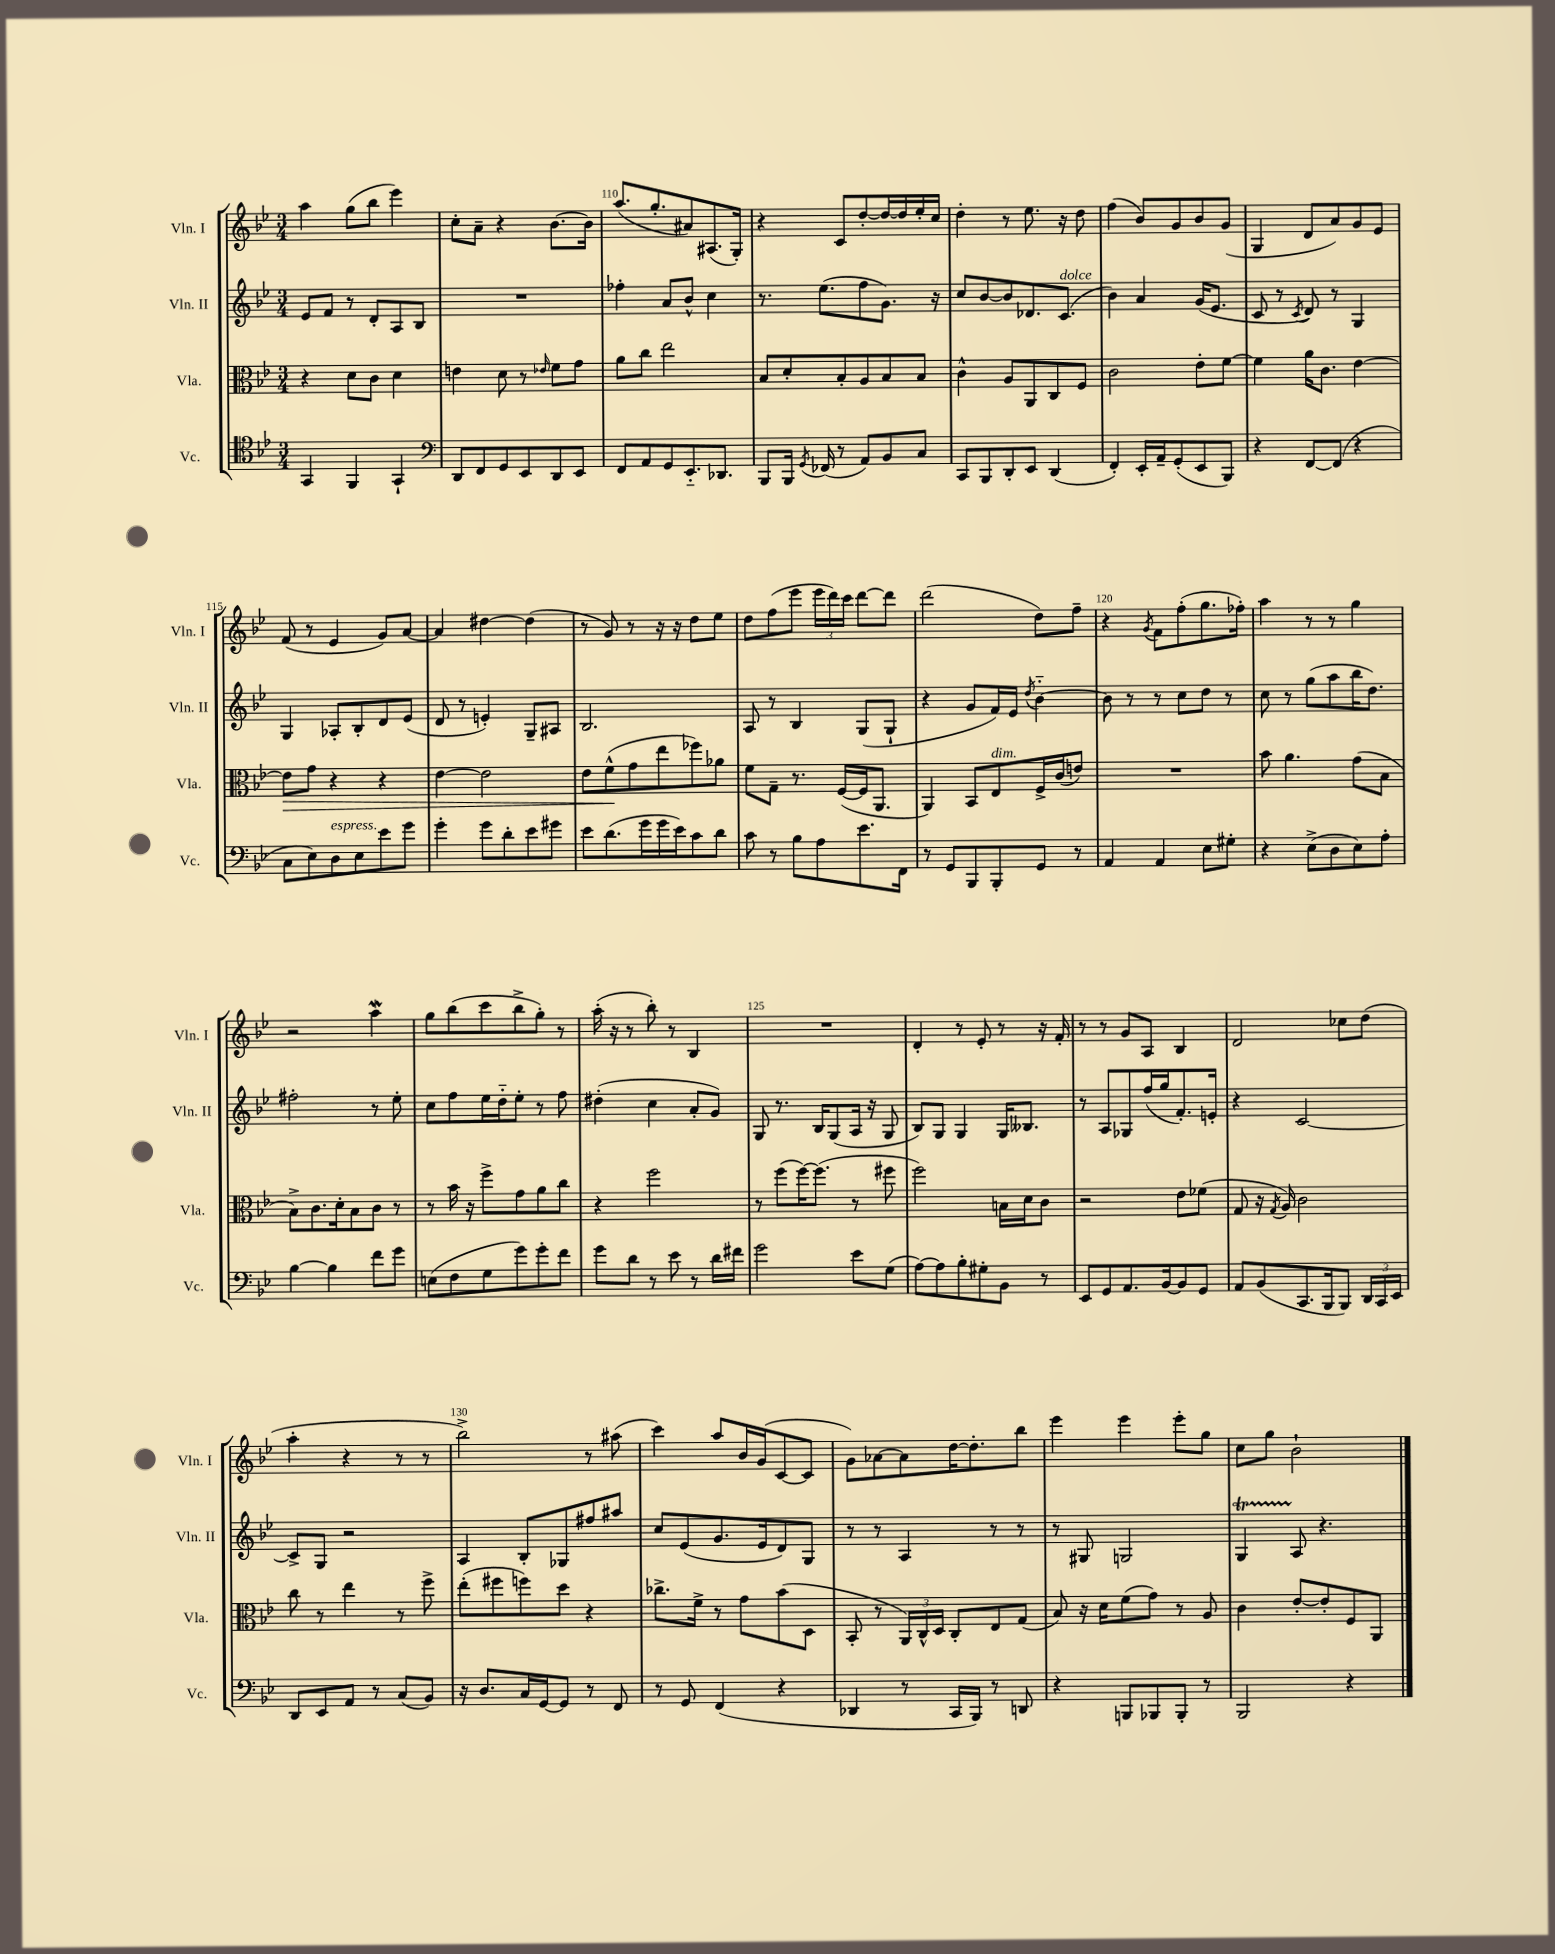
<<
\new StaffGroup <<
\new Staff = "s0" \with { instrumentName = "Vln. I" shortInstrumentName = "Vln. I" } {
    \clef treble \key bes \major \numericTimeSignature \time 3/4
    \autoBeamOff a''4 g''8[( bes''8] ees'''4) |
    c''8[-. a'8]-- r4 bes'8.[~ bes'16] |
    a''8.[( g''8.-. ais'8) ais8.( g16]-.) |
    r4 c'8[ d''8~-. d''16~ d''16 ees''16-. c''16] |
    d''4-. r8 ees''8. r16 d''8 |
    f''4( bes'8[) g'8 bes'8 g'8]( |
    g4 d'8[ a'8) g'8 ees'8] |
    f'8( r8 ees'4 g'8[) a'8]~ |
    a'4 dis''4~ dis''4( |
    r8 g'8) r8 r16 r16 d''8[ ees''8] |
    d''8[ f''8( ees'''8] \tuplet 3/2 { ees'''16[ d'''16) c'''16] } d'''8[~ d'''8] |
    d'''2( d''8[) f''8]-- |
    r4 \acciaccatura { g'8 } f'8[ f''8-.( g''8. fes''16]-.) |
    a''4 r8 r8 g''4 |
    r2 a''4\mordent |
    g''8[ bes''8( c'''8 bes''8-> g''8]-.) r8 |
    a''16-.( r16 r8 bes''8-.) r8 bes4 |
    R2. |
    d'4-. r8 ees'8-. r8 r16 f'16-. |
    r8 r8 g'8[ a8] bes4 |
    d'2 ces''8[ d''8]( |
    a''4-. r4 r8 r8 |
    bes''2->) r8 ais''8( |
    c'''4) a''8[ bes'16 g'16( c'8~ c'8] |
    g'8[) aes'8~ aes'8 d''16~ d''8.-. bes''8] |
    ees'''4 ees'''4 ees'''8[-. g''8] |
    c''8[ g''8] bes'2-! \bar "|." |
}
\new Staff = "s1" \with { instrumentName = "Vln. II" shortInstrumentName = "Vln. II" } {
    \clef treble \key bes \major \numericTimeSignature \time 3/4
    \autoBeamOff ees'8[ f'8] r8 d'8[-. a8 bes8] |
    R2. |
    fes''4-. a'8[ bes'8]-^ c''4 |
    r8. ees''8.[( f''8 g'8.]) r16 |
    c''8[ bes'8~ bes'8 des'8. c'8.]^\markup { \italic "dolce" }( |
    bes'4) a'4 g'16[( ees'8.] |
    c'8 r8 \acciaccatura { c'8 } d'8) r8 g4 |
    g4 aes8[-. bes8-. d'8 ees'8]( |
    d'8 r8 e'4-.) g8[-- ais8] |
    bes2. |
    a8 r8 bes4 g8[( g8]-! |
    r4 g'8[ f'16) ees'16] \acciaccatura { d''8 } bes'4~-_ |
    bes'8 r8 r8 c''8[ d''8] r8 |
    c''8 r8 g''8[( a''8 bes''16 d''8.]) |
    fis''2-. r8 ees''8-. |
    c''8[ f''8 ees''16 d''16-_ ees''8]-. r8 f''8 |
    dis''4-.( c''4 a'8[-. g'8]) |
    g8 r8. bes16[ g8( a16] r16 g8 |
    bes8[) g8] g4 g16[ beses8.] |
    r8 a8[ ges8 f''16( g''16 f'8.-.) e'16]-. |
    r4 c'2~ |
    c'8[-> g8] r2 |
    a4 bes8[-. ges8 fis''8 ais''8] |
    c''8[ ees'8( g'8. ees'16 d'8) g8] |
    r8 r8 a4 r8 r8 |
    r8 gis8 g2 |
    g4\startTrillSpan a8\stopTrillSpan r4. \bar "|." |
}
\new Staff = "s2" \with { instrumentName = "Vla." shortInstrumentName = "Vla." } {
    \clef alto \key bes \major \numericTimeSignature \time 3/4
    \autoBeamOff r4 d'8[ c'8] d'4 |
    e'4 d'8 r8 \grace { ees'16 } f'8[ g'8] |
    a'8[ c''8] ees''2 |
    bes8[ d'8-. bes8-. a8 bes8 bes8] |
    c'4-^ a8[ a,8 c8 f8] |
    c'2 ees'8[-. f'8]~ |
    f'4 a'16[ c'8.] ees'4~ |
    ees'8[\> g'8] r4 r4 |
    ees'4~ ees'2 |
    ees'8[ f'8-^\!( g'8 ees''8 fes''8) aes'8] |
    f'8[ g8]-- r8. f16[~( f16 a,8.] |
    a,4) bes,8[ ees8^\markup { \italic "dim." } f16-> c'16( e'8]) |
    R2. |
    bes'8 a'4. g'8[( bes8] |
    bes8[->) c'8. d'16-. bes8 c'8] r8 |
    r8 bes'16 r16 f''8[-> g'8 a'8 c''8] |
    r4 f''2 |
    r8 f''8[( f''16~) f''8.]( r8 fis''8 |
    f''2) b16[ d'16 c'8] |
    r2 ees'8[ fes'8]( |
    g8 r16 \acciaccatura { g8 } a16) c'2 |
    c''8 r8 ees''4 r8 f''8-> |
    ees''8[-.( fis''8 f''8) d''8] r4 |
    ces''8.[-> f'16]-> r8 g'8[ bes'8( d8] |
    bes,8-. r8 \tuplet 3/2 { a,16[) c16-^ d16] } c8[-. ees8 g8]( |
    bes8) r16 d'16[ f'8( g'8]) r8 a8 |
    c'4 ees'8[~-. ees'8-. f8 a,8] \bar "|." |
}
\new Staff = "s3" \with { instrumentName = "Vc." shortInstrumentName = "Vc." } {
    \clef tenor \key bes \major \numericTimeSignature \time 3/4
    \autoBeamOff g,4 f,4 g,4-! |
    \clef bass d,8[ f,8 g,8 ees,8 d,8 ees,8] |
    f,8[ a,8 g,8 ees,8.-_ des,8.] |
    bes,,8[ bes,,16] \acciaccatura { g,8 } fes,16( r8 a,8[) bes,8 c8] |
    c,8[ bes,,8 d,8-. ees,8] d,4( |
    f,4-.) ees,16[-. a,16-- g,8-.( ees,8 bes,,8]) |
    r4 f,8[~ f,8]( r4 |
    c8[ ees8) d8^\markup { \italic "espress." } ees8 ees'8 g'8] |
    g'4-. g'8[ d'8-. ees'8 gis'8] |
    ees'8[ d'8.( g'16 g'16 ees'16) c'8 d'8] |
    c'8 r8 bes8[ a8 ees'8. f,16] |
    r8 g,8[ bes,,8 bes,,8-. g,8] r8 |
    a,4 a,4 ees8[ gis8]-. |
    r4 ees8[->( d8 ees8) a8]-. |
    bes4~ bes4 f'8[ g'8] |
    e8[( f8 g8 g'8) g'8-. f'8] |
    g'8[ d'8] r8 ees'8 r8 d'16[ fis'16] |
    g'2 ees'8[ g8]( |
    a8[~) a8 bes8-. gis8-. bes,8] r8 |
    ees,8[ g,8 a,8. bes,16~ bes,8 g,8] |
    a,8[ bes,8( c,8. bes,,16 bes,,8]) \tuplet 3/2 { d,16[ c,16 ees,16] } |
    d,8[ ees,8 a,8] r8 c8[( bes,8]) |
    r16 d8.[ c16 g,16~ g,8] r8 f,8 |
    r8 g,8 f,4( r4 |
    des,4 r8 c,16[ bes,,16]) r8 d,8 |
    r4 b,,8[ bes,,8 bes,,8]-. r8 |
    bes,,2 r4 \bar "|." |
}
>>
>>
\layout { \context { \Score currentBarNumber = #108 \override BarNumber.break-visibility = ##(#f #t #t) barNumberVisibility = #(every-nth-bar-number-visible 5) } }
